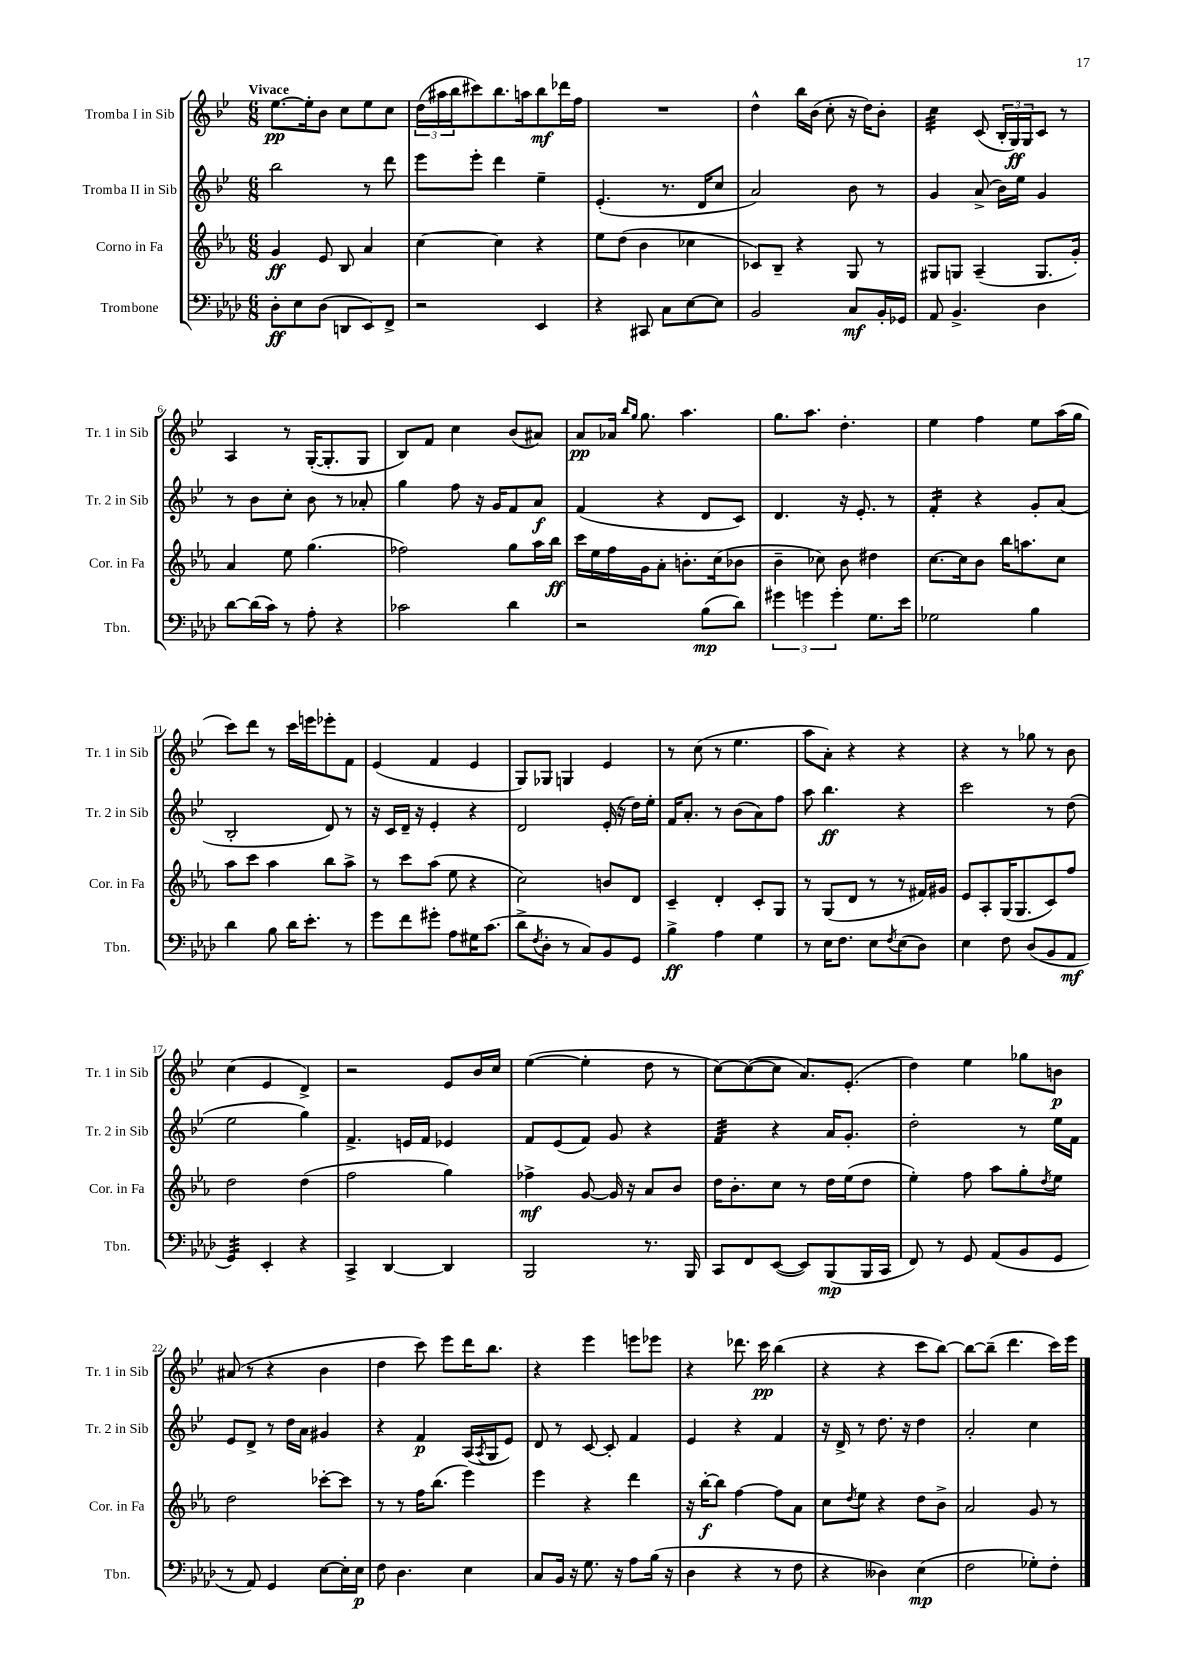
<<
\new StaffGroup <<
\new Staff = "s0" \with { instrumentName = "Tromba I in Sib" shortInstrumentName = "Tr. 1 in Sib" } {
    \clef treble \key bes \major \numericTimeSignature \time 6/8 \tempo "Vivace"
    ees''8.~\pp ees''16-. bes'8 c''8 ees''8 c''8 |
    \tuplet 3/2 { d''16( ais''16 bes''16 } cis'''8) bes''8. a''16 bes''8\mf des'''16 f''16 |
    R2. |
    d''4-^ bes''16 bes'16( c''8-. r16 d''16) bes'8-. |
    c''4:32 c'8( \tuplet 3/2 { bes16-. g16\ff) g16 } c'8 r8 |
    a4 r8 g16~-.( g8.-. g8 |
    bes8) f'8 c''4 bes'8( ais'8) |
    a'8\pp aes'16 \grace { bes''16 g''16 } g''8. a''4. |
    g''8. a''8. d''4.-. |
    ees''4 f''4 ees''8 a''16( g''16 |
    c'''8) d'''8 r8 c'''16 e'''16 ees'''8-. f'8 |
    ees'4( f'4 ees'4 |
    g8) ges8 g4 ees'4 |
    r8 c''8( r8 ees''4. |
    a''8 a'8-.) r4 r4 |
    r4 r8 ges''8 r8 bes'8 |
    c''4( ees'4 d'4->) |
    r2 ees'8 bes'16 c''16 |
    ees''4~( ees''4-. d''8 r8 |
    c''8~) c''8~( c''8 a'8.) ees'8.-.( |
    d''4) ees''4 ges''8 b'8\p |
    ais'8( r8 r4 bes'4 |
    d''4 c'''8) ees'''8 d'''16 bes''8. |
    r4 ees'''4 e'''8 ees'''8 |
    r4 des'''8. c'''16\pp bes''4( |
    r4 r4 c'''8 bes''8~) |
    bes''8~ bes''8--( d'''4. c'''16) ees'''16 \bar "|." |
}
\new Staff = "s1" \with { instrumentName = "Tromba II in Sib" shortInstrumentName = "Tr. 2 in Sib" } {
    \clef treble \key bes \major \numericTimeSignature \time 6/8
    bes''2 r8 d'''8 |
    ees'''8 ees'''8-. d'''4 ees''4-- |
    ees'4.-.( r8. d'16 c''8 |
    a'2) bes'8 r8 |
    g'4 a'8->( bes'16) ees''16 g'4 |
    r8 bes'8 c''8-. bes'8 r8 aes'8-. |
    g''4 f''8 r16 g'16 f'8 a'8\f |
    f'4( r4 d'8 c'8) |
    d'4. r16 ees'8.-. r8 |
    f'4:16-. r4 g'8-. a'8( |
    bes2-. d'8) r8 |
    r16 c'16 d'16-- r16 ees'4-. r4 |
    d'2 ees'16-.( r16 d''16) ees''16-. |
    f'16 a'8.-. r8 bes'8( a'8) f''8 |
    a''8 bes''4.\ff r4 |
    c'''2 r8 d''8( |
    ees''2 g''4) |
    f'4.-> e'16 f'16 ees'4 |
    f'8 ees'8( f'8) g'8 r4 |
    f'4:32 r4 a'16 g'8.-. |
    d''2-. r8 ees''16 f'16 |
    ees'8 d'8-> r8 d''16 a'16 gis'4 |
    r4 f'4\p a16( \acciaccatura { a8 } g16 ees'8) |
    d'8 r8 c'8~ c'8-. f'4 |
    ees'4 r4 f'4 |
    r16 d'16-> r8 d''8. r16 d''4 |
    a'2-. c''4 \bar "|." |
}
\new Staff = "s2" \with { instrumentName = "Corno in Fa" shortInstrumentName = "Cor. in Fa" } {
    \clef treble \key ees \major \numericTimeSignature \time 6/8
    g'4\ff ees'8 bes8 aes'4 |
    c''4~ c''4 r4 |
    ees''8 d''8( bes'4 ces''4 |
    ces'8) bes8-- r4 g8 r8 |
    gis8 g8 aes4--( g8. g'16-.) |
    aes'4 ees''8 g''4.( |
    fes''2) g''8 aes''16 bes''16\ff |
    c'''16 ees''16 f''16 g'16 aes'8-. b'8.-. c''16( bes'8 |
    bes'4-- ces''8) bes'8 dis''4 |
    c''8.~ c''16 bes'8 bes''16 a''8. c''8 |
    aes''8 c'''8 aes''4 bes''8 aes''8-> |
    r8 c'''8 aes''8( ees''8 r4 |
    c''2) b'8 d'8 |
    c'4-- d'4-. c'8-. g8 |
    r8 g8( d'8 r8 r8 fis'16) gis'16 |
    ees'8 aes8-. g16( g8. c'8) f''8 |
    d''2 d''4( |
    f''2 g''4) |
    fes''4->\mf g'8~ g'16 r16 aes'8 bes'8 |
    d''16 bes'8.-. c''8 r8 d''16 ees''16( d''8 |
    ees''4-.) f''8 aes''8 g''8-. \acciaccatura { d''8 } ees''8 |
    d''2 ces'''8~-. ces'''8 |
    r8 r8 f''16 bes''8.( ees'''4) |
    ees'''4 r4 d'''4 |
    r16 bes''16~-.\f bes''8 f''4~ f''8 aes'8 |
    c''8 \acciaccatura { d''8 } ees''8 r4 d''8 bes'8-> |
    aes'2 g'8 r8 \bar "|." |
}
\new Staff = "s3" \with { instrumentName = "Trombone" shortInstrumentName = "Tbn." } {
    \clef bass \key aes \major \numericTimeSignature \time 6/8
    des8-.\ff ees8 des8( d,8 ees,8) f,8-> |
    r2 ees,4 |
    r4 cis,8 c8 ees8~ ees8 |
    bes,2 c8\mf bes,16-. ges,16 |
    aes,8 bes,4.-> des4 |
    des'8~ des'16( c'16) r8 aes8-. r4 |
    ces'2 des'4 |
    r2 bes8\mp( des'8) |
    \tuplet 3/2 { gis'4 g'4 g'4-. } g8. ees'16 |
    ges2 bes4 |
    des'4 bes8 des'16 ees'8.-. r8 |
    g'8 f'8 gis'8-. aes8 gis16 c'8.( |
    des'8-> \acciaccatura { f8 } des8-. r8 c8) bes,8 g,8 |
    bes4->\ff aes4 g4 |
    r8 ees16 f8. ees8 \acciaccatura { f8 } ees8( des8) |
    ees4 f8 des8( bes,8 aes,8\mf |
    g,4:32) ees,4-. r4 |
    c,4-> des,4~ des,4 |
    bes,,2 r8. bes,,16 |
    c,8 f,8 ees,8~( ees,8) bes,,8\mp( bes,,16 c,16 |
    f,8) r8 g,8 aes,8( bes,8 g,8 |
    r8 aes,8) g,4 ees8~ ees16-. ees16\p |
    f8 des4. ees4 |
    c8 bes,16 r16 g8. r16 aes8 bes16( r16 |
    des4 r4 r8 f8 |
    r4 deses4) ees4\mp( |
    f2 ges8-.) f8-. \bar "|." |
}
>>
>>
